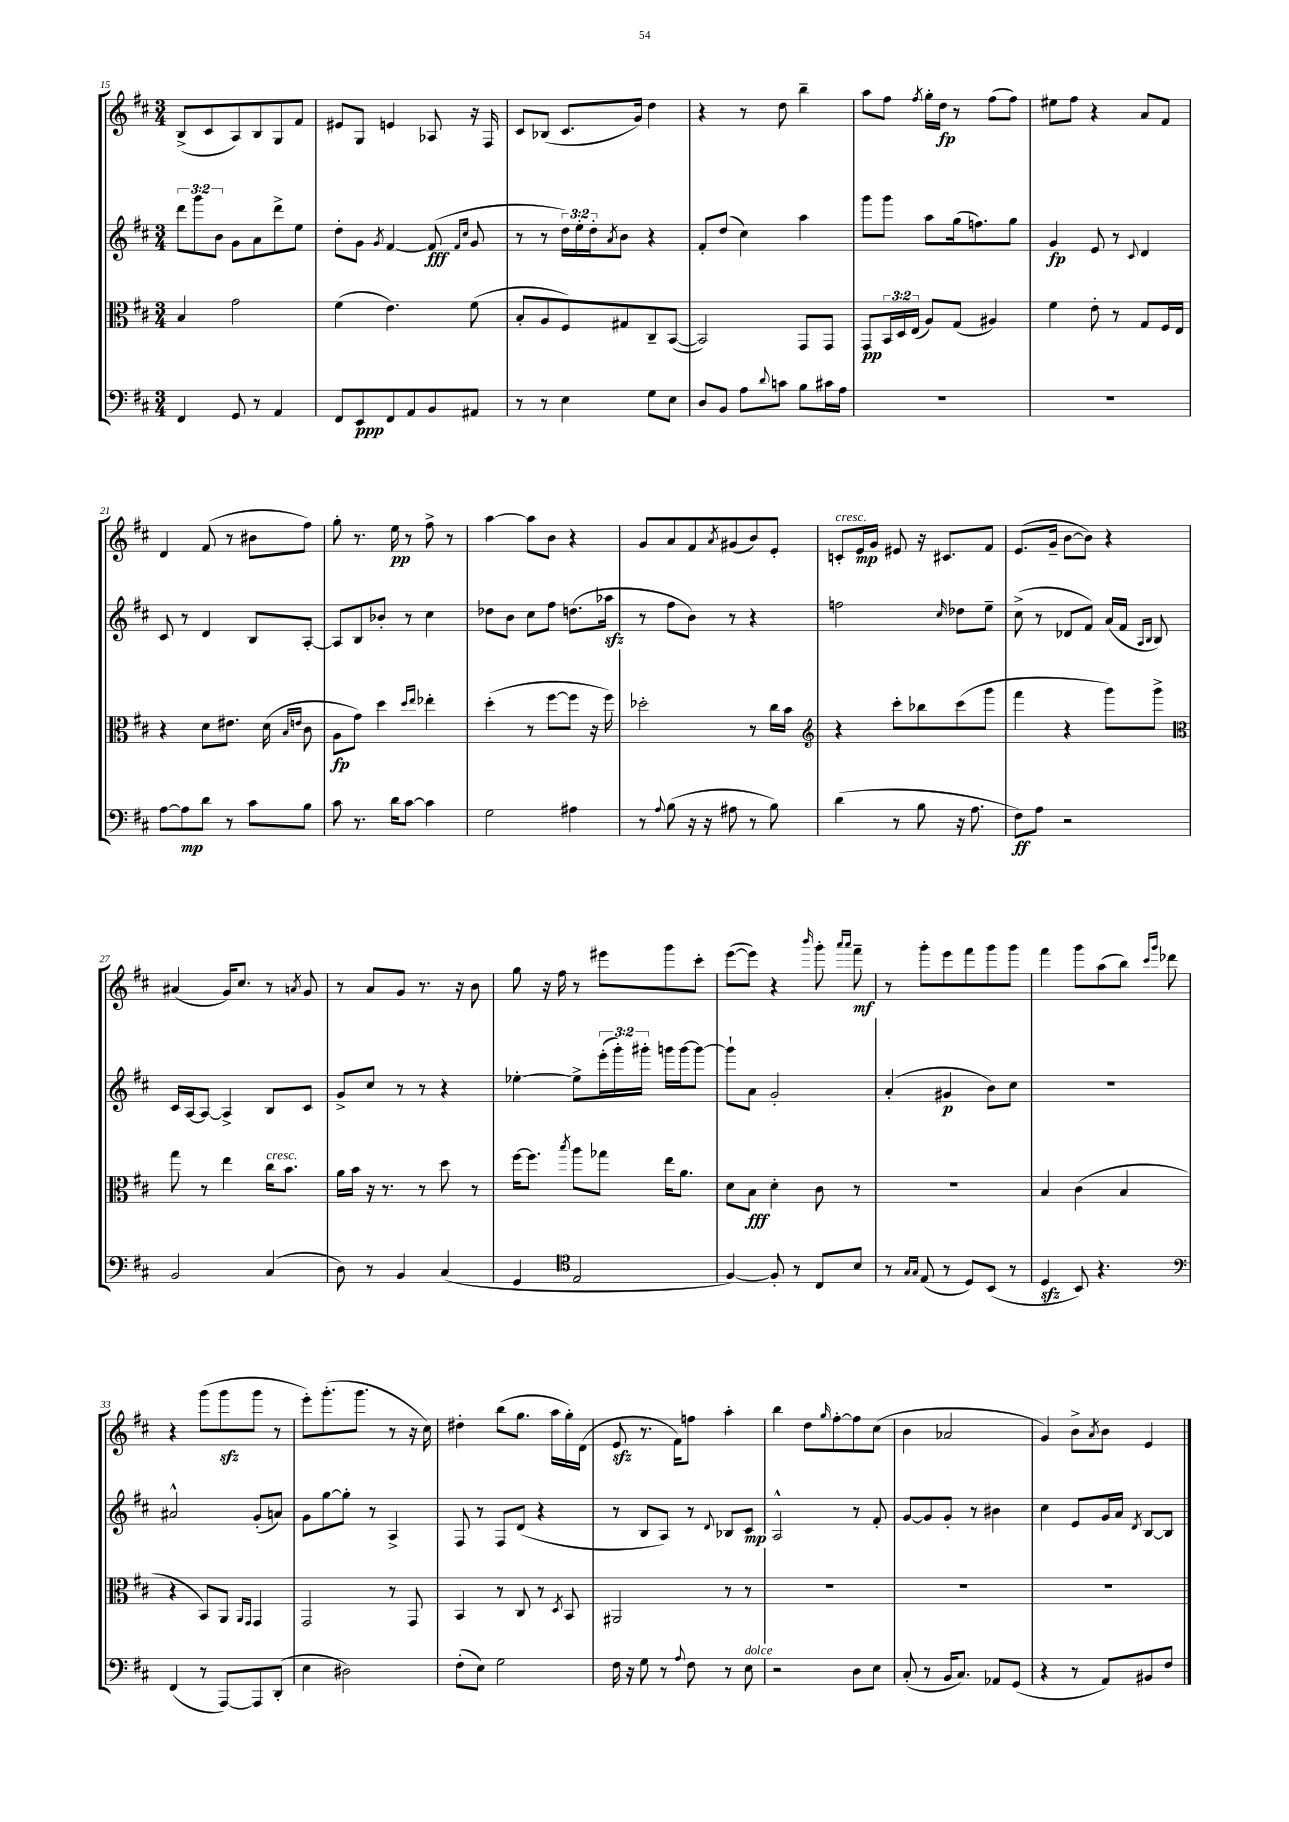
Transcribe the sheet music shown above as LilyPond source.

<<
\new StaffGroup <<
\new Staff = "s0" {
    \clef treble \key d \major \numericTimeSignature \time 3/4
    b8->( cis'8 a8) b8 g8 fis'8 |
    eis'8 g8 e'4 aes8 r16 fis16 |
    cis'8 bes8( cis'8. g'16) d''4 |
    r4 r8 d''8 b''4-- |
    a''8 fis''8 \acciaccatura { fis''8 } g''16-. d''16\fp r8 fis''8( fis''8) |
    eis''8 fis''8 r4 a'8 fis'8 |
    d'4 fis'8( r8 bis'8 fis''8) |
    g''8-. r8. e''16\pp r8 fis''8-> r8 |
    a''4~ a''8 b'8 r4 |
    g'8 a'8 fis'8 \acciaccatura { a'8 } gis'8( b'8) e'8-. |
    c'8-.^\markup { \italic "cresc." } e'16\mp g'16 eis'8 r16 cis'8. fis'8 |
    e'8.( g'16-- b'8~ b'8) r4 |
    ais'4( g'16) cis''8. r8 \acciaccatura { a'8 } g'8 |
    r8 a'8 g'8 r8. r16 b'8 |
    g''8 r16 fis''16 r8 eis'''8 g'''8 cis'''8-. |
    e'''8~( e'''8) r4 \grace { b'''16 } g'''8-. \grace { a'''16 a'''16 } fis'''8--\mf |
    r8 g'''8-. e'''8 fis'''8 g'''8 g'''8 |
    fis'''4 g'''8 a''8( b''8) \grace { cis'''16 g'''16 } des'''8 |
    r4 g'''8( g'''8\sfz g'''8 r8 |
    e'''8-.) g'''8.-.( g'''8. r8 r16 cis''16) |
    dis''4-. b''8( g''8. a''16 g''16-.) d'16( |
    e'8\sfz r8. fis'16) f''8 a''4-. |
    b''4 d''8 \grace { g''16 } fis''8~-. fis''8 cis''8( |
    b'4 aes'2 |
    g'4) b'8-> \acciaccatura { a'8 } b'8 e'4 \bar "|." |
}
\new Staff = "s1" {
    \clef treble \key d \major \numericTimeSignature \time 3/4 \override Staff.TupletNumber.text = #tuplet-number::calc-fraction-text
    \tuplet 3/2 { d'''8 g'''8 b'8 } g'8 a'8 d'''8-> e''8 |
    d''8-. g'8 \acciaccatura { g'8 } fis'4~ fis'8\fff( \grace { fis'16 cis''16 } g'8 |
    r8 r8 \tuplet 3/2 { d''16) e''16-. d''16-. } \acciaccatura { a'8 } b'8 r4 |
    fis'8-. d''8( cis''4) a''4 |
    g'''8 g'''8 a''8 g''16( f''8.) g''8 |
    g'4\fp e'8 r8 \appoggiatura { cis'8 } d'4 |
    cis'8 r8 d'4 b8 a8~-. |
    a8 b8 bes'8-. r8 cis''4 |
    des''8 b'8 cis''8 fis''8 d''8.( aes''16\sfz |
    r8 fis''8 b'8) r8 r4 |
    f''2 \grace { cis''16 } des''8 e''8-- |
    cis''8->( r8 des'8 fis'8) a'16( fis'16 \grace { a16 b16 } b8) |
    cis'16 a16~ a8~ a4-> b8 cis'8 |
    g'8-> cis''8 r8 r8 r4 |
    ees''4~-. ees''8-> \tuplet 3/2 { e'''16-.( g'''16-.) gis'''16-. } g'''16 g'''16~ g'''8~ |
    g'''8-! a'8 g'2-. |
    a'4-.( gis'4\p b'8) cis''8 |
    R2. |
    ais'2-^ g'8-.( a'8) |
    g'8 g''8~ g''8-. r8 a4-> |
    fis8 r8 fis8 d'8( r4 |
    r8 b8 a8) r8 \appoggiatura { d'8 } bes8 cis'8\mp |
    a2-^ r8 fis'8-. |
    g'8~ g'8 g'8-. r8 bis'4 |
    cis''4 e'8 g'16 a'16 \acciaccatura { d'8 } b8~ b8 \bar "|." |
}
\new Staff = "s2" {
    \clef alto \key d \major \numericTimeSignature \time 3/4 \override Staff.TupletNumber.text = #tuplet-number::calc-fraction-text
    b4 g'2 |
    fis'4( e'4.) fis'8( |
    b8-. a8 fis8) gis8 cis8-- b,8~( |
    b,2) g,8 g,8 |
    g,8\pp \tuplet 3/2 { b,16 d16 e16( } a8) g8( ais4) |
    fis'4 e'8-. r8 g8 fis16 e16 |
    r4 d'8 eis'8. d'16( \grace { b16 e'16 } cis'8 |
    a8\fp g'8) d''4 \grace { d''16 e''16 } ees''4-. |
    d''4-.( r8 fis''8~ fis''8 r16 fis''16) |
    des''2-. r8 cis''16 b'16 |
    \clef treble r4 cis'''8-. bes''8 cis'''8( g'''8 |
    fis'''4 r4 g'''8) g'''8-> |
    \clef alto g''8 r8 e''4 cis''16^\markup { \italic "cresc." } b'8. |
    a'16 b'16 r16 r8. r8 d''8 r8 |
    fis''16~ fis''8. \acciaccatura { b''8 } a''8 ges''8 e''16 a'8. |
    d'8 b8\fff d'4-. cis'8 r8 |
    R2. |
    b4 cis'4( b4 |
    r4 b,8) a,8 \grace { a,16 g,16 } g,4 |
    g,2 r8 g,8 |
    b,4 r8 cis8 r8 \acciaccatura { d8 } b,8 |
    ais,2 r8 r8 |
    R2. |
    R2. |
    R2. \bar "|." |
}
\new Staff = "s3" {
    \clef bass \key d \major \numericTimeSignature \time 3/4
    fis,4 g,8 r8 a,4 |
    fis,8 e,8\ppp fis,8 a,8 b,8 ais,8 |
    r8 r8 e4 g8 e8 |
    d8 b,8 a8 \appoggiatura { d'8 } c'8 b8 cis'16 a16 |
    R2. |
    R2. |
    a8~ a8\mp d'8 r8 cis'8 b8 |
    cis'8 r8. d'16 cis'8~ cis'4 |
    g2 ais4 |
    r8 \appoggiatura { a8 } b8( r16 r16 ais8 r8 b8) |
    d'4( r8 b8 r16 a8. |
    fis8\ff) a8 r2 |
    b,2 cis4( |
    d8) r8 b,4 cis4( |
    g,4 \clef tenor e2 |
    fis4~) fis8-. r8 cis8 b8 |
    r8 \grace { g16 g16 } e8( r8 d8) b,8( r8 |
    d4\sfz b,8) r4. |
    \clef bass fis,4( r8 a,,8~) a,,8 d,8-.( |
    e4 dis2) |
    fis8-.( e8) g2 |
    fis16 r16 g8 r8 \appoggiatura { a8 } fis8 r8 e8^\markup { \italic "dolce" } |
    r2 d8 e8 |
    cis8-.( r8 b,16 cis8.) aes,8 g,8( |
    r4 r8 a,8) bis,8 fis8 \bar "|." |
}
>>
>>
\layout { \context { \Score currentBarNumber = #15 } }
